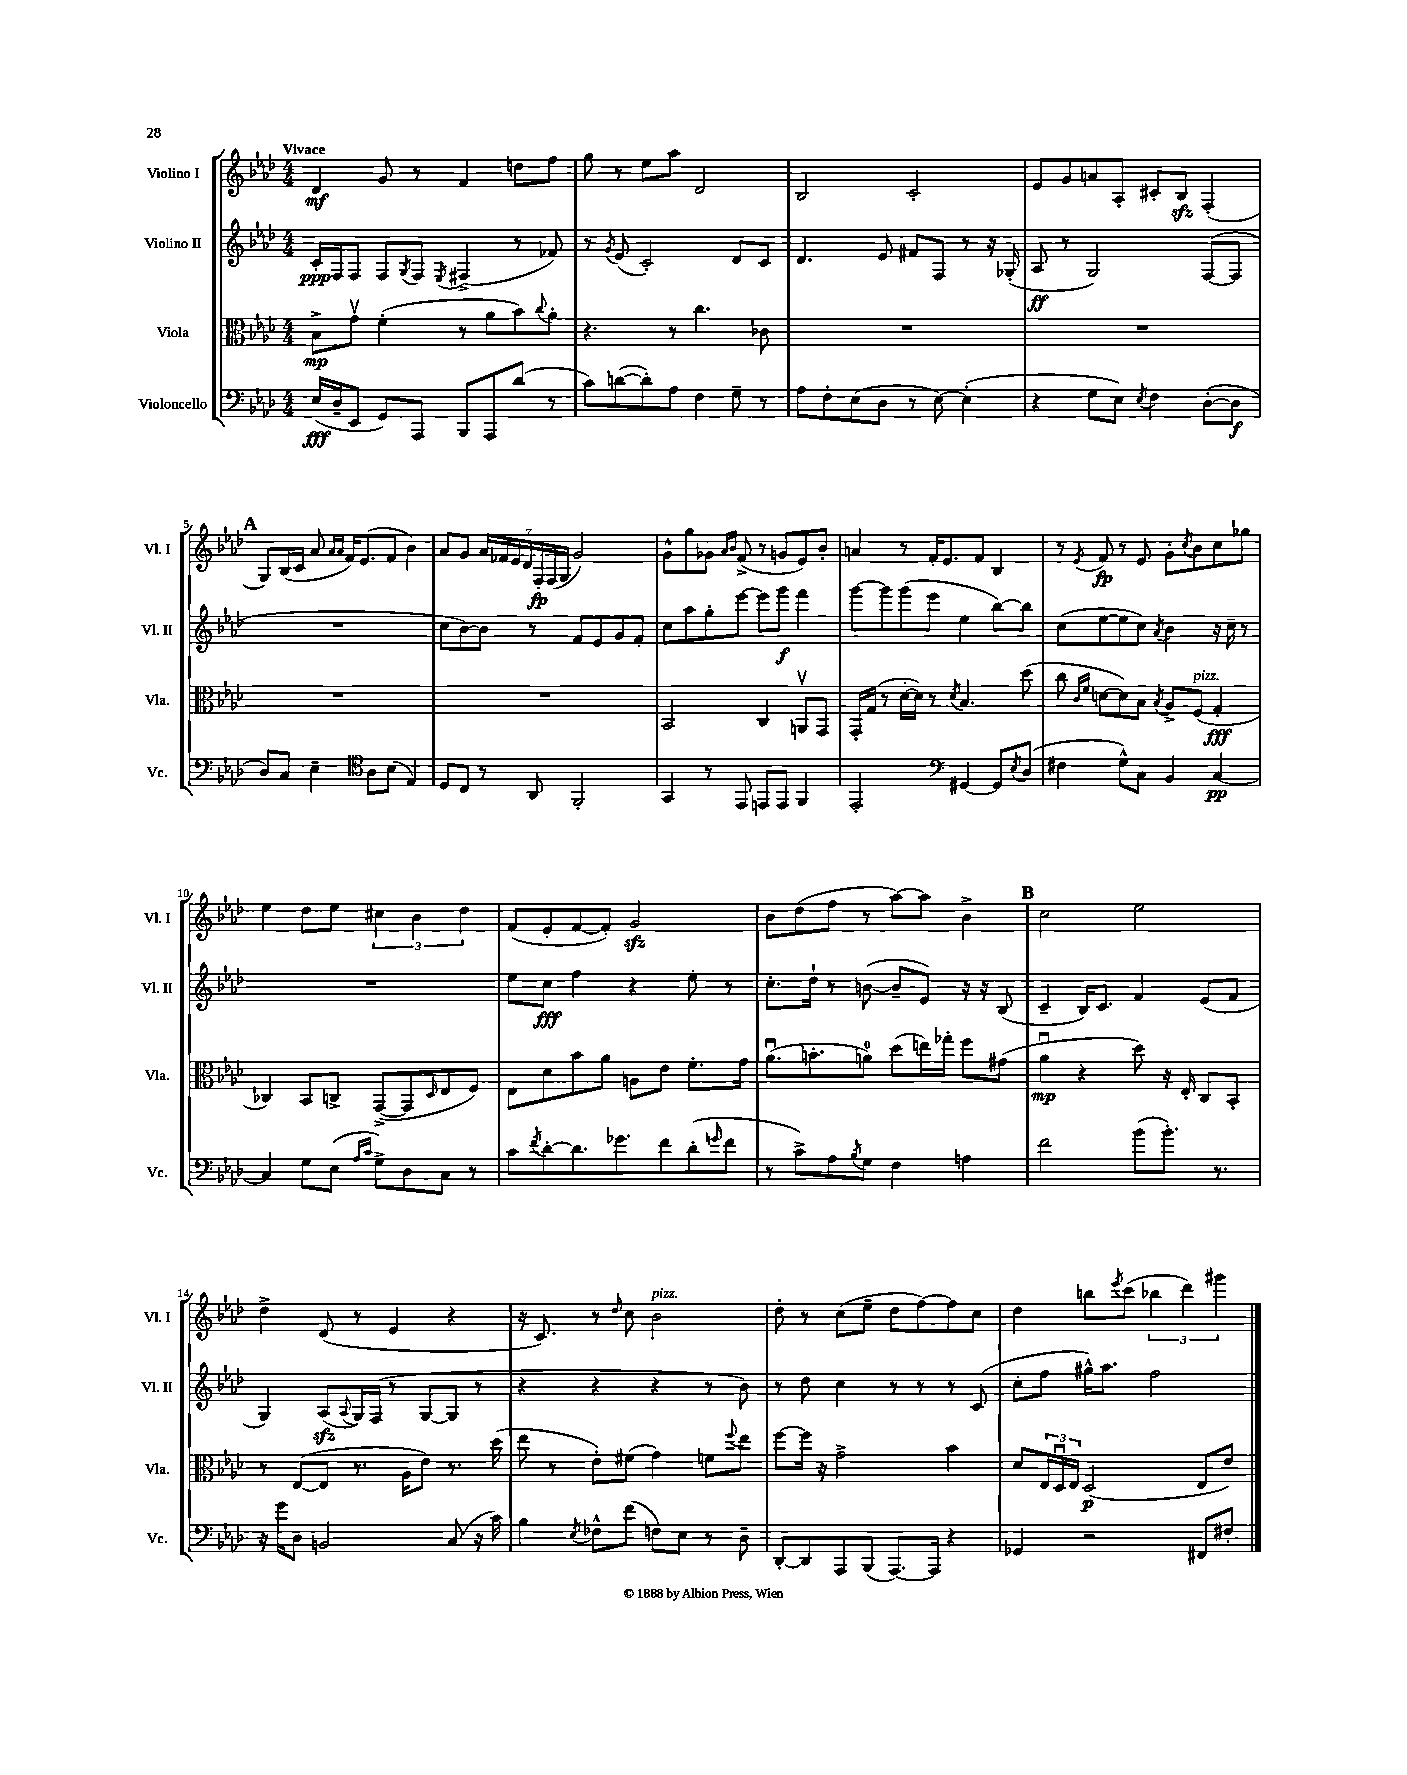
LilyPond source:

<<
\new StaffGroup <<
\new Staff = "s0" \with { instrumentName = "Violino I" shortInstrumentName = "Vl. I" } {
    \clef treble \key aes \major \numericTimeSignature \time 4/4 \tempo "Vivace"
    des'4\mf g'8 r8 f'4 d''8 f''8 |
    g''8 r8 ees''8 aes''8 des'2 |
    bes2 c'2-. |
    ees'8 g'8 a'8 aes8-. cis'8-. bes8\sfz f4-.( |
    \mark \markup { \bold "A" } g8) bes16( c'16 aes'8 \grace { aes'16 aes'16 } f'16) ees'8.( f'8 bes'4) |
    aes'8 g'8 \tuplet 7/4 { aes'16 fes'16 ees'16 des'16 f16-.\fp f16( g16 } g'2) |
    g'8-^ g''8 ges'8 \grace { aes'16 bes'16 } f'8->( r8 g'8 ees'8) bes'8-. |
    a'4 r8 f'16-. ees'8. f'8 bes4 |
    r8 \acciaccatura { ees'8 } f'8\fp r8 ees'8 g'8-. \acciaccatura { c''8 } bes'8 c''8 ges''8 |
    ees''4 des''8 ees''8 \tuplet 3/2 { cis''4 bes'4 des''4 } |
    f'8( ees'8-. f'8~ f'8-.) g'2\sfz |
    bes'8 des''8( f''8 r8 aes''8~) aes''8 bes'4-> |
    \mark \markup { \bold "B" } c''2 ees''2 |
    des''4-> des'8( r8 ees'4 r4 |
    r16 c'8.) r8 \grace { des''16 } c''8 bes'2^\markup { \italic "pizz." } |
    des''8-. r8 c''8( ees''8-- des''8 f''8~) f''8 c''8 |
    des''4 b''8 \acciaccatura { ees'''8 } c'''8( \tuplet 3/2 { bes''4 des'''4) gis'''4 } \bar "|." |
}
\new Staff = "s1" \with { instrumentName = "Violino II" shortInstrumentName = "Vl. II" } {
    \clef treble \key aes \major \numericTimeSignature \time 4/4
    c'16-.\ppp f16 f8 f8 \acciaccatura { g8 } f8 \acciaccatura { ees8 } fis4->( r8 fes'8) |
    r8 \acciaccatura { g'8 } ees'8( c'2-.) des'8 c'8 |
    des'4. ees'8 fis'8 f8 r8 r16 ges16-.( |
    aes8\ff r8 g2) f8~( f8 |
    \mark \markup { \bold "A" } R1 |
    c''8 bes'8~) bes'8 r8 f'8 ees'8 g'8 f'8-. |
    c''8 aes''8 g''8-. ees'''8~ ees'''8 g'''8\f f'''4 |
    g'''8~ g'''8 g'''8( ees'''8 ees''4 bes''8~) bes''8 |
    c''8( ees''8~ ees''8 c''8) \acciaccatura { aes'8 } bes'4 r16 c''16-- r8 |
    R1 |
    ees''8 c''8\fff f''4 r4 ees''8-. r8 |
    c''8.-. des''16-! r8 b'8~( b'8-- ees'8) r16 r16 bes8( |
    \mark \markup { \bold "B" } c'4-- bes16) c'8. f'4 ees'8( f'8 |
    g4) aes8\sfz( \appoggiatura { aes8 } g16) f16( r8 g8~ g8 r8 |
    r4 r4 r4 r8 bes'8) |
    r8 des''8 c''4 r8 r8 r8 c'8( |
    c''8-. f''8 gis''16-^) aes''8. f''2 \bar "|." |
}
\new Staff = "s2" \with { instrumentName = "Viola" shortInstrumentName = "Vla." } {
    \clef alto \key aes \major \numericTimeSignature \time 4/4
    bes8->\mp g'8\upbow f'4-.( r8 aes'8 bes'8) \appoggiatura { c''8 } aes'8-. |
    r4. r8 c''4. ces'8 |
    R1 |
    R1 |
    \mark \markup { \bold "A" } R1 |
    R1 |
    bes,2 c4 a,8\upbow g,8 |
    g,16-. g16( r8 des'16~-. des'16) r8 \acciaccatura { des'8 } bes4. des''8( |
    c''8 \grace { c'16 f'16 } d'8~ d'8) bes8 \acciaccatura { bes8 } aes8-> f8^\markup { \italic "pizz." }( g4-.\fff |
    ces4) bes,8 c8-> g,8~->( g,8 \grace { des16 } ees8 f8) |
    ees8 des'8 bes'8 aes'8 a8 ees'8 f'8.-. g'16 |
    aes'8.\downbow( b'8.-. a'8-0) des''8( e''16) ges''16-. f''8 gis'8( |
    \mark \markup { \bold "B" } aes'4\downbow\mp r4 des''8) r16 ees16-. c8 bes,8-. |
    r8 ees8~( ees8 r8. aes16 ees'8) r8. des''16( |
    ees''8 r8 ees'8-.) fis'8( g'4) f'8 \appoggiatura { f''8 } ees''8 |
    f''8~ f''16 r16 g'2-> bes'4 |
    des'8 \tuplet 3/2 { ees16 des16\downbow ees16 } des2\p( ees8 ees'8) \bar "|." |
}
\new Staff = "s3" \with { instrumentName = "Violoncello" shortInstrumentName = "Vc." } {
    \clef bass \key aes \major \numericTimeSignature \time 4/4
    ees16\fff( des16-- ees,8 g,8) aes,,8 bes,,8 aes,,8 des'8( r8 |
    c'8) d'8~( d'8-.) aes8 f4 g8-- r8 |
    aes8 f8-. ees8( des8 r8 ees8~) ees4-.( |
    r4 g8 ees8) \acciaccatura { ees8 } f4 des8~-.( des8\f |
    \mark \markup { \bold "A" } des8) c8 ees4-- \clef tenor aes8 bes8( ees4) |
    des8 c8 r8 aes,8 f,2-. |
    g,4 r8 ees,8 e,8 e,8 f,4 |
    ees,2-. \clef bass gis,4~ gis,8 \acciaccatura { ees8 } des8( |
    fis4 g8-^) c8 bes,4 c4~\pp |
    c4 g8 ees8( \grace { aes16 c'16 } g8->) des8 c8 r8 |
    c'8 \acciaccatura { f'8 } des'8~-. des'8. ges'8. f'8 des'8-.( \grace { g'16 } f'8 |
    r8 c'8->) aes8 \acciaccatura { bes8 } g8 f4 a4 |
    \mark \markup { \bold "B" } f'2 bes'8( bes'8.-.) r8. |
    r16 g'16 des8 b,2 c8( r16 c'16) |
    bes4 \acciaccatura { ees8 } fes8-^ f'8( f8) ees8 r8 des8-- |
    des,8~-. des,8 aes,,8 bes,,8( aes,,8.~) aes,,16 r4 |
    ges,4 r2 fis,8 fis8-. \bar "|." |
}
>>
>>
